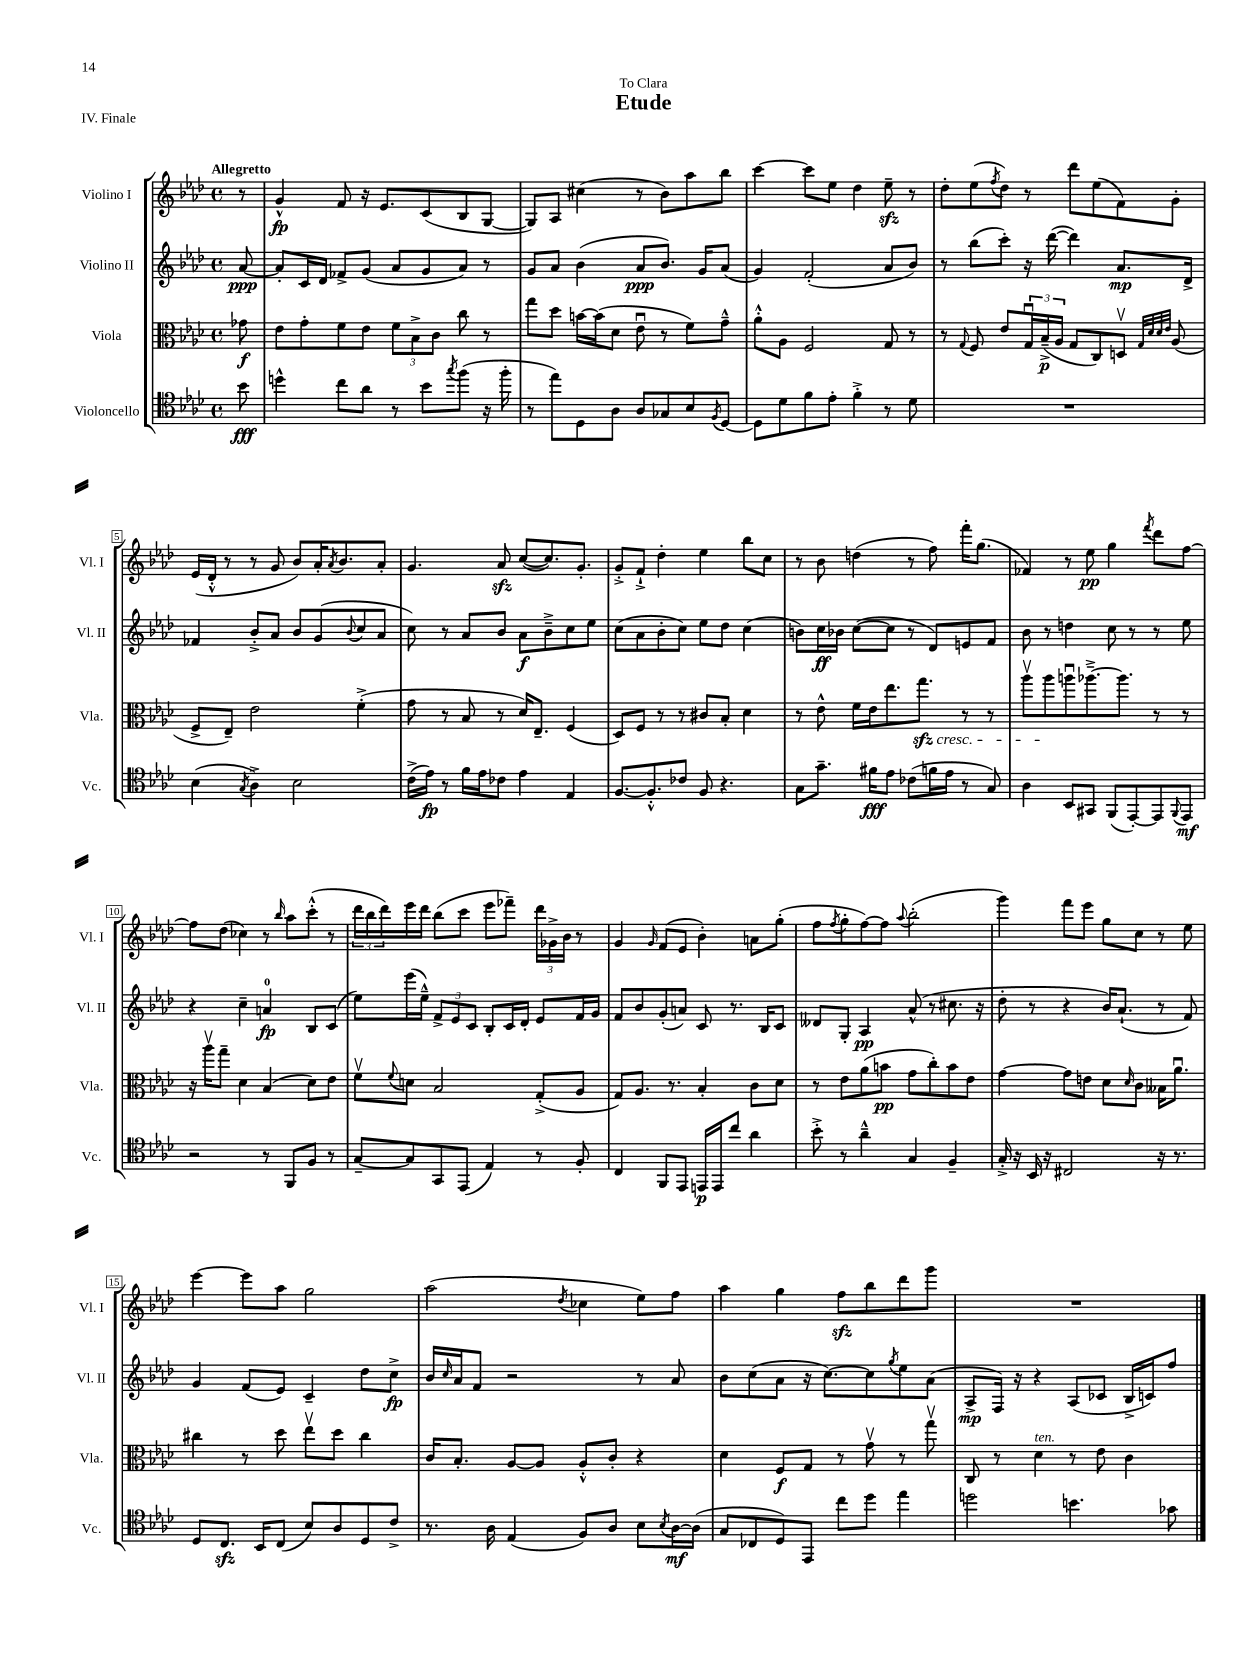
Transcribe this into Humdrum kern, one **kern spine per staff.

**kern	**kern	**kern	**kern
*staff4	*staff3	*staff2	*staff1
*clefC4	*clefC3	*clefG2	*clefG2
*k[b-e-a-d-]	*k[b-e-a-d-]	*k[b-e-a-d-]	*k[b-e-a-d-]
*M4/4	*M4/4	*M4/4	*M4/4
*met(c)	*met(c)	*met(c)	*met(c)
8b-\	8g-\	[8a-/	8r
=	=	=	=
4dd^^\	8e-\L	8a-'/]L	4g^^/
.	8g'\	16c/L	.
.	.	16d-/JJ	.
8cc\L	8f\	8f-^/L	8f/
8a-\J	8e-\J	(8g/J	16r
.	.	.	8.e-/L
8r	12f\L	8a-/L	.
.	12B-^\	.	.
8b-\L	.	8g/	(8c/
.	12c\J	.	.
8qgg/	.	.	.
(8ff\J	8cc\	8a-/J)	8B-/
16r	8r	8r	[8G/J
16ff'\	.	.	.
=	=	=	=
8r	8gg\L	8g/L	8G/]L)
8ee-\L)	8dd-\J	8a-/J	8A-/J
8D-\	[16b\LL	(4b-\	(4cc#\
.	(16b\]J	.	.
8A-\J	8d-\J	.	.
8A-/L	8e-u\	8a-/L	8r
8G-/	8r	8.b-/J)	8b-\L)
8B-/	8f\L)	.	8aa-\
.	.	16g/LK	.
8qF/	.	.	.
[8D-/J	8g~^^\J	(8a-/J	8bb-\J
=	=	=	=
8D-\]L	8a-'^^\L	4g/)	[4ccc\
8d-\	8A-\J	.	.
8f\	2F/	(2f'/	8ccc\]L
8e-'\J	.	.	8ee-\J
4f'^\	.	.	4dd-\
8r	8G/	8a-/L	8ee-~\
8d-\	8r	8b-/J)	8r
=	=	=	=
1r	8r	8r	8dd-'\L
.	8qqG/	.	.
.	8F/	(8bb-\L	(8ee-\
.	.	.	8qff/
.	8e-/L	8ccc'\J)	8dd-\J)
.	24Gu/L	16r	8r
.	(24B-~^/	.	.
.	.	([16ddd-\	.
.	24A-/JJ	.	.
.	8G/L	4ddd-\])	8ddd-\L
.	8C/)	.	(8ee-\
.	8Dv/J	8.a-/L	8f\)
.	32qqG/LLL	.	.
.	32qqd-/	.	.
.	32qqd-/	.	.
.	32qqe-/JJJ	.	.
.	(8A-/	.	8g'\J
.	.	16d-^/Jk	.
=	=	=	=
(4B-\	8F^/L	4f-/	(16e-/LL
.	.	.	16d-'^^/JJ
.	8E-~/J)	.	8r
8qG/	.	.	.
4A-^\)	2e-\	8b-'^/L	8r
.	.	8a-/J	8g/
2B-\	.	8b-/L	8b-/L)
.	.	(8g/	16a-'/K
.	.	.	8qa-/
.	.	.	8.b-/
.	.	8qqb-/	.
.	(4f'^\	8cc/	.
.	.	8a-/J	8a-'/J
=	=	=	=
(16c^\LL	8g\	8cc\)	4.g/
16e-\JJ)	.	.	.
8r	8r	8r	.
16f\LL	8B-/	8a-/L	.
16e-\J	.	.	.
8c-\J	8r	8b-/J	8a-/
4e-\	16d-/LK)	8a-\L	([8cc/L
.	8.E-~/J	.	.
.	.	8b-~^\	8.cc/])
4E-/	(4F/	8cc\	.
.	.	.	8.g'/J
.	.	8ee-\J	.
=	=	=	=
[8.F/L	8D-/L)	(8cc\L	8g'^/L
.	8F/J	8a-\	8f`^/J
8.F'^^/]	.	.	.
.	8r	8b-'\	4dd-'\
8c-/J	8r	8cc\J)	.
8F/	8c#/L	8ee-\L	4ee-\
4.r	8B-'/J	8dd-\J	.
.	4d-\	(4cc\	8bb-\L
.	.	.	8cc\J
=	=	=	=
8G\L	8r	8b\L)	8r
8.g~\J	8e-^^\	16cc\L	8b-\
.	.	16b-\JJ	.
.	16f\LL	([8cc\L	(4dd\
16f#\LK	16e-\J	.	.
8e-\J	8.ee-\	8cc\]J	.
(8c-\L	.	8r	8r
.	8.gg\J	.	.
16f\L	.	8d-/L)	8ff\)
16e-\JJ	.	.	.
8r	8r	8e/	16fff'\LK
.	.	.	(8.gg\J
8G/)	8r	8f/J	.
=	=	=	=
4A-\	8aa-v\L	8b-\	4f-/)
.	8aa-\	8r	.
8BB-/L	8aau\	4dd\	8r
8GG#/J	[8.aa-~^\	.	8ee-\
(8FF/L	.	8cc\	4gg\
.	8.aa-\]J	.	.
[8EE-'/)	.	8r	.
.	.	.	8qfff/
8EE-/]	8r	8r	8ddd-\L
8qqFF/	.	.	.
8EE-/J	8r	8ee-\	[8ff\J
=	=	=	=
2r	16r	4r	8ff\]L
.	16aa-v\LK	.	.
.	8gg~\J	.	(8dd-\J
.	4d-\	4cc~\	4cc-\)
8r	(4B-/	4a/	8r
.	.	.	16qqbb-/
8FF/L	.	.	8aa-\L
8F/J	8d-\L)	8B-/L	(8ccc'^^\J
8r	8e-\J	(8c/J	8r
=	=	=	=
[8G~/L	8fv\L	8ee-\L)	24ddd-\LL
.	.	.	24bb-\
.	.	.	24ddd-\)
.	8qqf/	.	.
8G/]	8d\J	(16eee-\L	16eee-\
.	.	16ee-~^^\JJ)	16ddd-\JJ
8GG/	2B-/	12f^/L	(8bb-\L
.	.	12e-/	.
(8EE-/J	.	.	8ccc\J
.	.	12c/J	.
4E-/)	.	8B-'/L	8eee-\L
.	.	16c/L	8fff-~\J)
.	.	16d-'/JJ	.
8r	(8G'^/L	8e-/L	24ddd-\LL
.	.	.	24g-^\
.	.	.	24b-\JJ
8F'/	8A-/J	16f/L	8r
.	.	16g/JJ	.
=	=	=	=
4C/	8G/L)	8f/L	4g/
.	8.A-/J	8b-/	.
.	.	.	16qqg/
8FF/L	.	(8g'/	(8f/L
.	8.r	.	.
8EE-/J	.	8a/J)	8e-/J
16EE/LL	4B-'/	8c/	4b-'\)
16EE/J	.	.	.
8cc/J	.	8.r	.
4a-\	8c\L	.	8a\L
.	.	16B-/LK	.
.	8d-\J	8c/J	(8gg'\J
=	=	=	=
8b-'^\	8r	8d--/L	8ff\L
.	.	.	8qff/
8r	8e-\L	8G'/J	8gg'\
4a-~^^\	(8a-\	4A-/	[8ff\)
.	8b\J	.	8ff\]J
.	.	.	8qqaa-/
4G/	8g\L	(8a-^^/	(2bb-'\
.	8cc'\)	8r	.
4F~/	8b\	8.cc#\	.
.	8e-\J	.	.
.	.	16r	.
=	=	=	=
16G'^/	[4g\	8dd-'\	4ggg\)
16r	.	.	.
16BB-/	.	8r	.
16r	.	.	.
2C#/	8g\]L	4r	8fff\L
.	8e\J	.	8eee-\J
.	8d-\L	16b-/LK)	8gg\L
.	.	(8.a-`/J	.
.	16qqd-/	.	.
.	8c\J	.	8cc\J
16r	16B--\LK	8r	8r
8.r	8.a-u\J	.	.
.	.	8f/)	8ee-\
=	=	=	=
8D-/L	4cc#\	4g/	[4eee-\
8.C/J	.	.	.
.	8r	(8f/L	8eee-\]L
16BB-/LK	.	.	.
(8C/J	8dd-\	8e-/J)	8aa-\J
8B-/L)	8ee-v\L	4c~/	2gg\
8A-/	8dd-\J	.	.
8D-/	4cc#\	8dd-\L	.
8c^/J	.	8cc^\J	.
=	=	=	=
8.r	16c/LK	16b-/LL	(2aa-\
.	.	16qqcc/	.
.	8.B-'/J	16a-/J	.
.	.	8f/J	.
16A-\	.	.	.
(4E-/	[8A-/L	2r	.
.	8A-/]J	.	.
.	.	.	8qdd-/
8F/L)	8A-'^^/L	.	4cc-\
8A-/J	8c'/J	.	.
8B-\L	4r	8r	8ee-\L)
8qB-/	.	.	.
[16A-\L	.	8a-/	8ff\J
(16A-\]JJ	.	.	.
=	=	=	=
8G/L	4d-\	8b-\L	4aa-\
8C-/	.	(8cc\	.
8D-/)	8F/L	8a-\J	4gg\
8EE-/J	8G/J	16r	.
.	.	[8.cc\L)	.
8cc\L	8r	.	8ff\L
8dd-\J	8gv\	8cc\]	8bb-\
.	.	8qgg/	.
4ee-\	8r	8ee-\	8ddd-\
.	8ggv\	(8a-\J	8ggg\J
=	=	=	=
2dd\	8C/	8A-^/L	1r
.	8r	16F/Jk)	.
.	.	16r	.
.	4d-\	4r	.
4.b\	8r	(8A-/L	.
.	8e-\	8c-/J	.
.	4c\	16B-^/LL	.
.	.	16c/J)	.
8g-\	.	8ff/J	.
==	==	==	==
*-	*-	*-	*-
